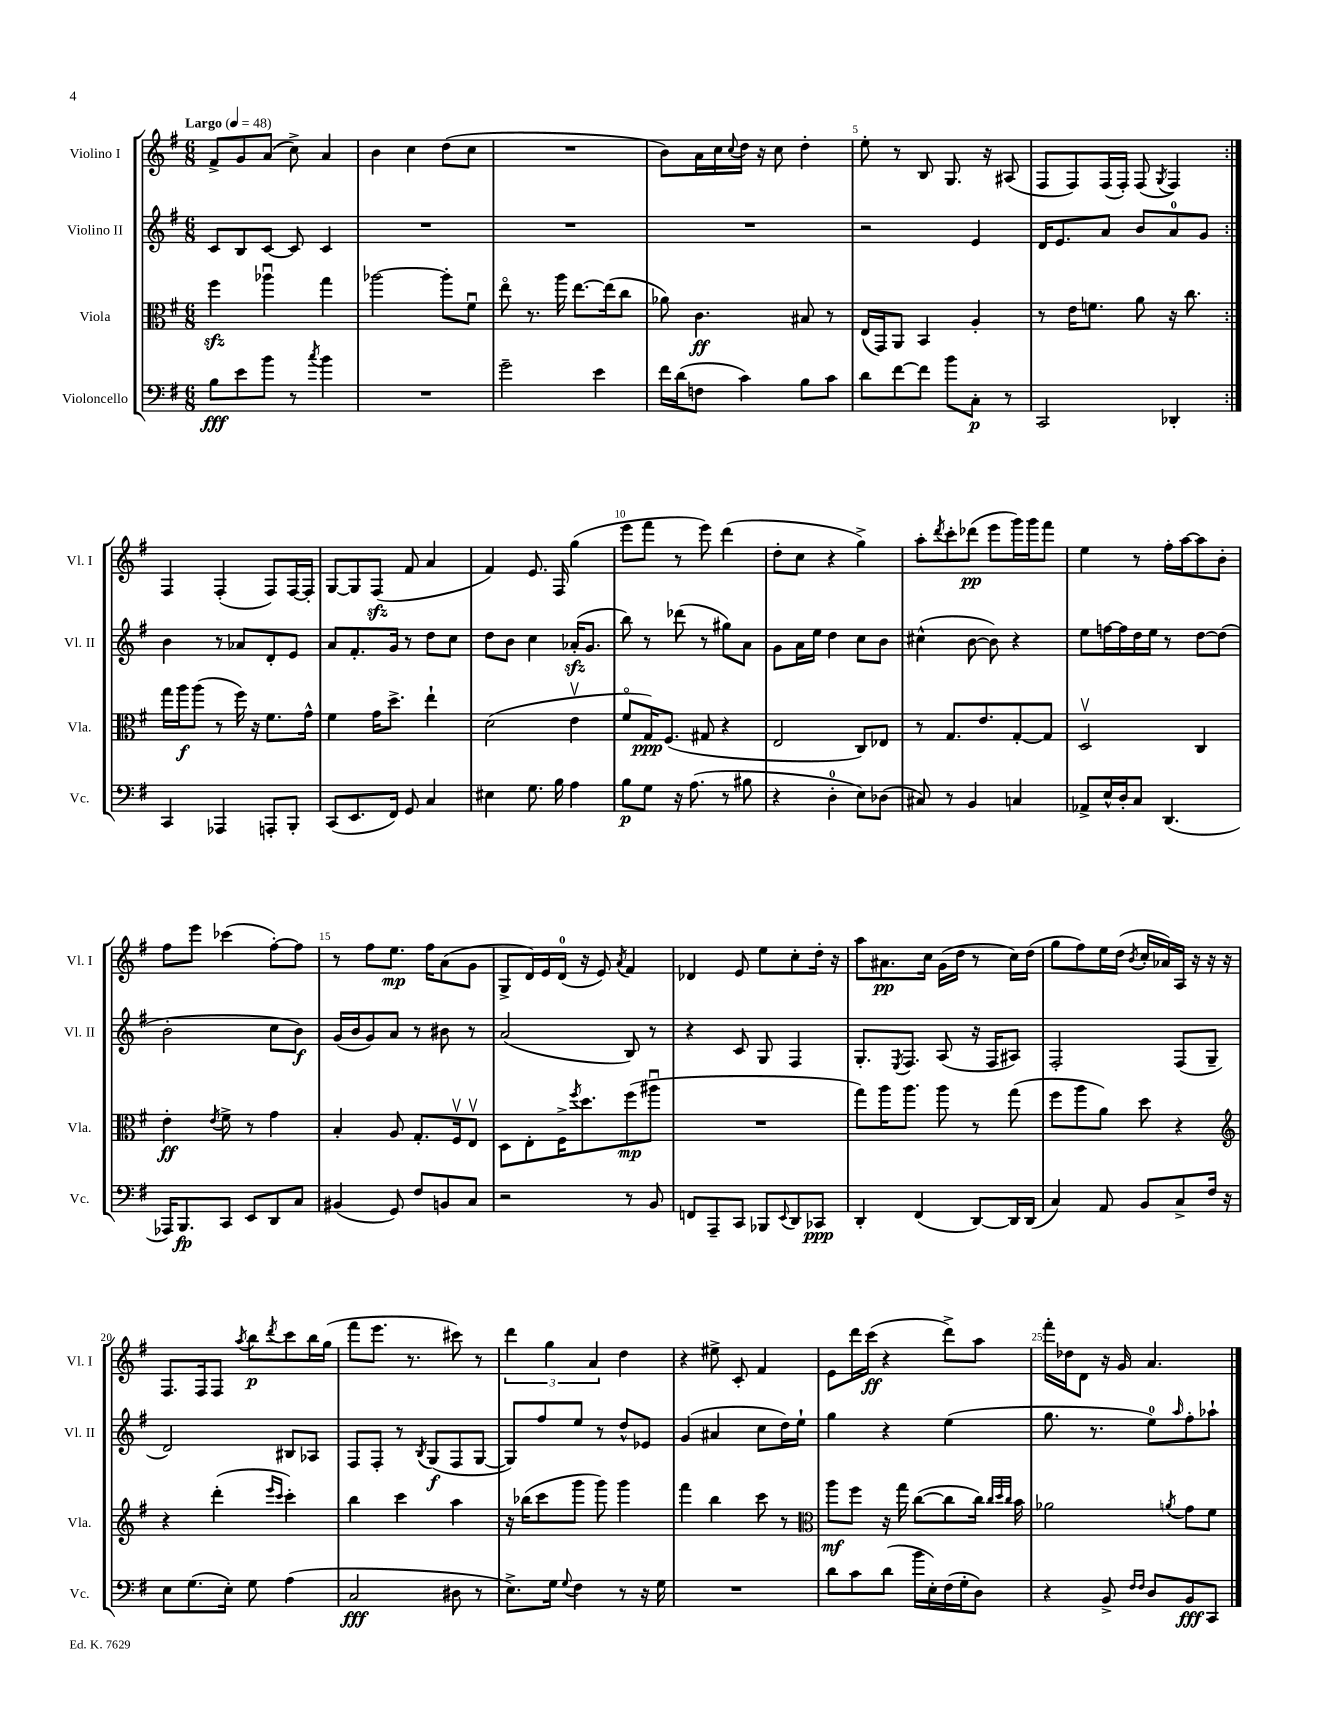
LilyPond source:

<<
\new StaffGroup <<
\new Staff = "s0" \with { instrumentName = "Violino I" shortInstrumentName = "Vl. I" } {
    \clef treble \key g \major \numericTimeSignature \time 6/8 \tempo "Largo" 4 = 48
    \repeat volta 2 { fis'8-> g'8 a'8( c''8->) a'4 |
    b'4 c''4 d''8( c''8 |
    R2. |
    b'8) a'16 c''16 \appoggiatura { c''8 } d''16 r16 c''8 d''4-. |
    e''8-. r8 b8 g8. r16 ais8( |
    fis8 fis8) fis16( fis16-.) fis8( \acciaccatura { g8 } fis4) | }
    fis4 fis4-.( fis8) fis16~ fis16-. |
    g8~ g8 fis8\sfz( fis'8 a'4 |
    fis'4) e'8. fis16 g''4( |
    e'''8 fis'''8 r8 e'''8) d'''4( |
    d''8-. c''8 r4 g''4->) |
    a''8-. \acciaccatura { d'''8 } c'''8-. des'''8\pp( e'''8 g'''16) g'''16 fis'''8 |
    e''4 r8 fis''16-. a''16~ a''8 b'8-. |
    fis''8 e'''8 ces'''4( fis''8~-.) fis''8 |
    r8 fis''8 e''8.\mp fis''16 a'8( g'8 |
    g8-> d'16) e'16 d'16-0( r16 e'8) \acciaccatura { a'8 } fis'4 |
    des'4 e'8 e''8 c''8-. d''16-. r16 |
    a''8 ais'8.\pp c''16 g'16( d''16 r8 c''16) d''16( |
    g''8 fis''8) e''16 d''16( \acciaccatura { b'8 } c''16-. aes'16) a16 r16 r16 r16 |
    fis8. fis16 fis8 \acciaccatura { a''8 } b''8\p \acciaccatura { d'''8 } c'''8 b''16 g''16( |
    fis'''8 e'''8. r8. cis'''8) r8 |
    \tuplet 3/2 { d'''4 g''4 a'4 } d''4 |
    r4 eis''8-> c'8-. fis'4 |
    e'8 d'''16 c'''16\ff( r4 d'''8->) a''8 |
    fis'''16-. des''16 d'8 r16 g'16 a'4. \bar "|." |
}
\new Staff = "s1" \with { instrumentName = "Violino II" shortInstrumentName = "Vl. II" } {
    \clef treble \key g \major \numericTimeSignature \time 6/8
    \repeat volta 2 { c'8 b8 c'8~ c'8 c'4 |
    R2. |
    R2. |
    R2. |
    r2 e'4 |
    d'16 e'8. a'8 b'8 a'8-0 g'8 | }
    b'4 r8 aes'8 d'8-. e'8 |
    a'8 fis'8.-. g'16 r8 d''8 c''8 |
    d''8 b'8 c''4 aes'16-.\sfz( g'8. |
    b''8) r8 des'''8( r8 gis''8) a'8 |
    g'8 a'16 e''16 d''4 c''8 b'8 |
    cis''4-^( b'8~ b'8) r4 |
    e''8 f''16~ f''16 d''16 e''16 r8 d''8~ d''8( |
    b'2-. c''8 b'8\f) |
    g'16( b'16 g'8) a'8 r8 bis'8 r8 |
    a'2( b8) r8 |
    r4 c'8 g8 fis4 |
    g8.-. \acciaccatura { e8 } fis8. a8( r16 fis16 ais8) |
    fis2-. fis8( g8-- |
    d'2) bis8 aes8 |
    fis8 fis8-. r8 \acciaccatura { b8 } g8\f( fis8 g8~ |
    g8) fis''8 e''8 r8 d''8-^ ees'8 |
    g'4( ais'4 c''8 d''16) e''16-! |
    g''4 r4 e''4( |
    g''8. r8. e''8-0) \grace { a''16 } fis''8-. aes''8-! \bar "|." |
}
\new Staff = "s2" \with { instrumentName = "Viola" shortInstrumentName = "Vla." } {
    \clef alto \key g \major \numericTimeSignature \time 6/8
    \repeat volta 2 { fis''4\sfz aes''4\downbow g''4 |
    aes''2~ aes''8-. fis'8\downbow |
    e''8\flageolet r8. a''16 e''8.~ e''16( c''8 |
    aes'8) c'4.\ff bis8 r8 |
    e16( g,16) a,8 b,4 a4-. |
    r8 e'16 f'8. a'8 r16 c''8. | }
    g''16 a''16\f a''8( r8 fis''16) r16 fis'8. g'16-^ |
    fis'4 g'16 d''8.-> e''4-! |
    d'2( e'4\upbow |
    fis'8\flageolet g16\ppp) fis8.( gis8 r4 |
    e2 c8) ees8 |
    r8 g8. e'8. g8~-. g8 |
    d2\upbow c4 |
    e'4-.\ff \acciaccatura { e'8 } fis'8-> r8 g'4 |
    b4-. a8 g8.-. fis16\upbow e8\upbow |
    d8 e8-. fis16-> \acciaccatura { fis''8 } d''8. fis''8\mp( ais''8\downbow |
    R2. |
    g''8) a''16 a''8. a''8 r8 g''8( |
    fis''8 a''8 a'8) d''8 r4 |
    \clef treble r4 d'''4-.( \grace { e'''16 c'''16 } c'''4-.) |
    b''4 c'''4 a''4 |
    r16 bes''16( c'''8 g'''8 g'''8) g'''4 |
    fis'''4 b''4 c'''8 r8 |
    \clef alto a''8\mf fis''8 r16 g''16 c''8~( c''8 c''16) \grace { c''32 d''32 c''32 } b'16 |
    aes'2 \acciaccatura { a'8 } g'8 fis'8 \bar "|." |
}
\new Staff = "s3" \with { instrumentName = "Violoncello" shortInstrumentName = "Vc." } {
    \clef bass \key g \major \numericTimeSignature \time 6/8
    \repeat volta 2 { b8\fff e'8 b'8 r8 \acciaccatura { c''8 } b'4 |
    R2. |
    g'2-- e'4 |
    fis'16 d'16( f8 c'4) b8 c'8 |
    d'8 fis'8~ fis'8 b'8 c8-.\p r8 |
    c,2 des,4-. | }
    c,4 aes,,4 a,,8-. b,,8-. |
    c,8( e,8. fis,16) g,8 c4 |
    eis4 g8. b16 a4 |
    b8\p g8 r16 a8.( r8 bis8 |
    r4 d4-0-. e8) des8( |
    cis8) r8 b,4 c4 |
    aes,8-> e16-^ d16-. c8 d,4.( |
    aes,,16) b,,8.\fp c,8 e,8 d,8 c8 |
    bis,4( g,8) fis8 b,8 c8 |
    r2 r8 b,8 |
    f,8 a,,8-- c,8 bes,,8 \appoggiatura { e,8 } d,8 ces,8\ppp |
    d,4-. fis,4( d,8~) d,16 d,16( |
    c4) a,8 b,8 c8-> fis16 r16 |
    e8 g8.( e16-.) g8 a4( |
    c2\fff dis8 r8 |
    e8.->) g16 \appoggiatura { g8 } fis4 r8 r16 g16 |
    R2. |
    d'8 c'8 d'8( b'16 e16-.) fis16( g16-. d8) |
    r4 b,8-> \grace { fis16 fis16 } d8 b,8\fff c,8 \bar "|." |
}
>>
>>
\layout { \context { \Score \override BarNumber.break-visibility = ##(#f #t #t) barNumberVisibility = #(every-nth-bar-number-visible 5) } }
